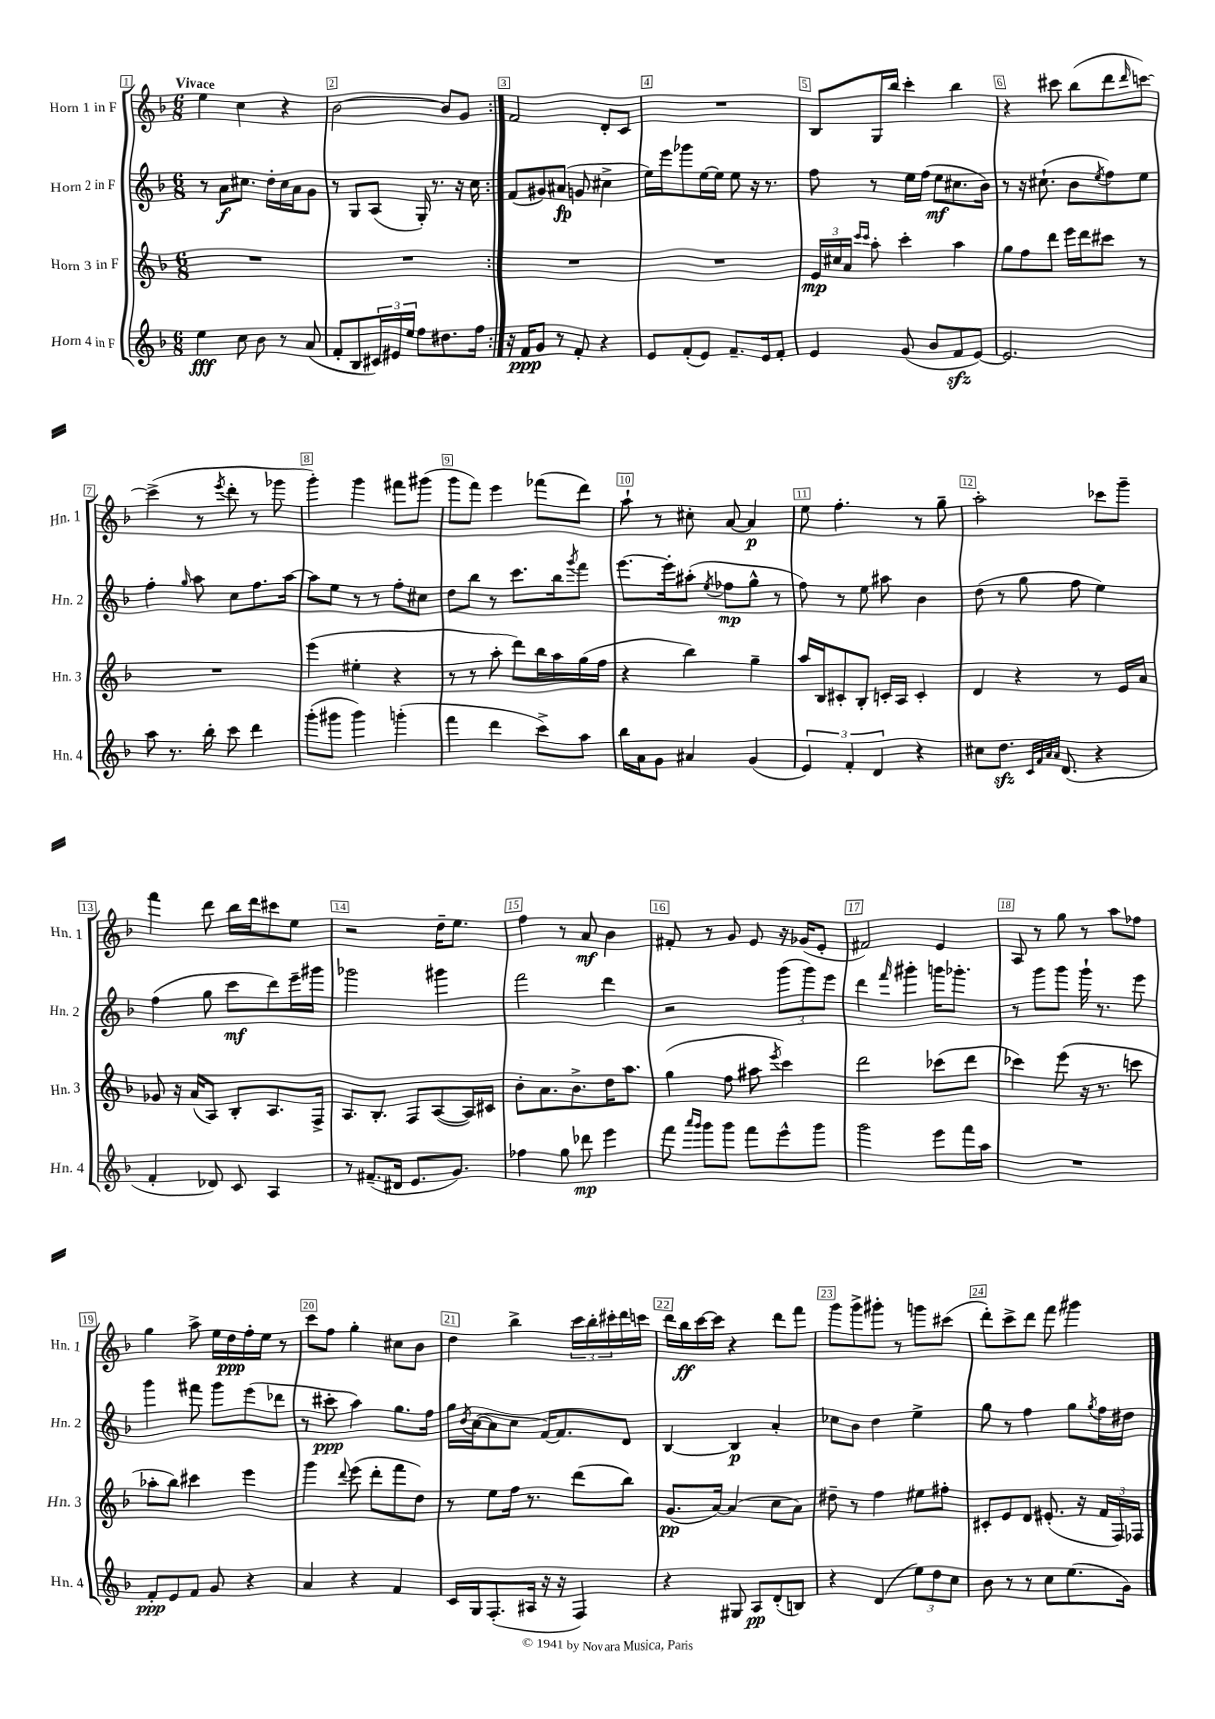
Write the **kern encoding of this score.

**kern	**kern	**kern	**kern
*staff4	*staff3	*staff2	*staff1
*clefG2	*clefG2	*clefG2	*clefG2
*k[b-]	*k[b-]	*k[b-]	*k[b-]
*M6/8	*M6/8	*M6/8	*M6/8
4ee	2.r	8r	4ee
.	.	8a	.
8cc	.	8.cc#	4cc
8b-	.	.	.
.	.	16dd'	.
8r	.	16cc#	4r
.	.	16a	.
(8a	.	8g	.
=	=	=	=
8f'	2.r	8r	[2b-
8B-	.	8G	.
24c#)	.	(8A	.
24e#	.	.	.
24ee	.	.	.
8ff	.	16G')	.
.	.	8.r	.
8.dd#	.	.	8b-]
.	.	16r	8g
16ff	.	16cc	.
=:|!	=:|!	=:|!	=:|!
16r	2.r	(8f	2f
16f	.	.	.
8g	.	8g#)	.
8r	.	(8a#	.
8f'	.	8g	.
4r	.	4cc#^	8d'
.	.	.	8c
=	=	=	=
8e	2.r	16ee)	2.r
.	.	16eee	.
(8f'	.	8ggg-	.
8e)	.	[16ee	.
.	.	16ee]	.
8.f~	.	8ee	.
.	.	16r	.
16e	.	8.r	.
8f'	.	.	.
=	=	=	=
4e	24e	8ff	8B-
.	24cc#	.	.
.	24a	.	.
.	16qqccc	.	.
.	16qqccc	.	.
.	8aa'	8r	16G
.	.	.	16bb-
(8g	4ccc'	16ee	4ccc'
.	.	(16ff	.
8b-	.	8ee	.
8f	4aa	8.cc#	4bb-
[8e)	.	.	.
.	.	16b-)	.
=	=	=	=
2.e]	8gg	8r	4r
.	8ff	16r	.
.	.	(8.cc#`	.
.	8ddd	.	8ccc#
.	16eee	8b-	(8bb-
.	16ddd	.	.
.	.	8qee	.
.	8ccc#	8ff)	8ddd
.	.	.	16qqddd
.	8r	8ee	[8ccc)
=	=	=	=
8aa	2.r	4ff'	(4ccc^]
8.r	.	.	.
.	.	16qqgg	.
.	.	8aa	8r
16bb-'	.	.	.
.	.	.	8qeee
8ccc	.	8cc	8ddd'
4ddd	.	8.ff	8r
.	.	.	8ggg-
.	.	[16aa	.
=	=	=	=
(8ggg'	(4eee	8aa]	4ggg')
8ggg#	.	8ee	.
4ggg#)	4ee#'	8r	4ggg
.	.	8r	.
(4ggg'	4r	8ff'	8fff#
.	.	8cc#	(8ggg#
=	=	=	=
4fff	8r	8dd	8ggg
.	8r	8bb-	8fff)
4ddd	8aa'	8r	4eee
.	8ddd)	8.ccc	.
8ccc^)	16bb-	.	(8fff-
.	16aa	16bb-	.
.	.	8qggg	.
8aa	(16gg	8fff	8ddd)
.	16ff	.	.
=	=	=	=
16bb-	4r	[8.eee	8aa`
16a	.	.	.
8g	.	.	8r
.	.	16eee']	.
4a#	4bb-)	(8aa#'	8cc#'
.	.	8qee	.
.	.	8ff-	[8a
(4g	4gg~	8gg^^	4a]
.	.	8r	.
=	=	=	=
6e)	16aa	8ff)	8ee
.	16B-	.	.
.	8c#'	8r	4.ff'
6f'	.	.	.
.	8B-'	8ee	.
6d	.	.	.
.	16c'	8aa#	.
.	16A	.	.
4r	4c'	4b-	8r
.	.	.	8gg~
=	=	=	=
8cc#	4d	(8dd	2aa'
8.dd	.	8r	.
.	4r	8gg	.
32qqc	.	.	.
32qqf	.	.	.
32qqa	.	.	.
32qqa	.	.	.
(8.d	.	.	.
.	.	8ff	.
4r	8r	4ee)	8ccc-
.	16e	.	8ggg~
.	16a	.	.
=	=	=	=
4f'	8g-	(4ff	4fff
.	16r	.	.
.	(16a	.	.
8d-)	8A)	8gg	8ddd
8c	8B-'	8ccc	16bb-
.	.	.	16ddd
4A	8.A	8ddd)	8ccc#
.	.	16eee~	8ee
.	16F^	16ggg#	.
=	=	=	=
8r	8.A	2ggg-	2r
(8.f#~	.	.	.
.	8.B-'	.	.
16d#	.	.	.
8.e	8F	.	.
.	([8A	4ggg#	16dd~
8.g)	.	.	8.ee
.	16A])	.	.
.	16c#	.	.
=	=	=	=
4ff-	8b-'	2fff	4ff
.	8.a	.	.
8gg	.	.	8r
.	8.b-^	.	.
8ddd-	.	.	8a
4eee	16dd	4ddd	4b-
.	8.aa	.	.
=	=	=	=
8fff	(4gg	2r	8f#'
16qqaaa	.	.	.
16qqggg	.	.	.
8ggg	.	.	8r
8ggg	8ff	.	8g
8fff	8aa#	.	8e
.	8qeee	.	.
8eee^^	4ccc)	(12ggg	16r
.	.	.	(16g-
.	.	12ggg)	.
8ggg	.	.	8e'
.	.	12eee	.
=	=	=	=
2ggg	2ddd	4ddd	2f#)
.	.	16qqfff	.
.	.	4ggg#'	.
8eee	(8ccc-	16ggg	4e
.	.	8.ggg-'	.
16fff	8ddd	.	.
16aa	.	.	.
=	=	=	=
2.r	4ccc-)	8r	8A
.	.	8ggg	8r
.	(8eee	8ggg	8gg
.	16r	16ggg`	8r
.	8.r	8.r	.
.	.	.	8aa
.	8ccc	8eee	8ff-
=	=	=	=
8f'	8aa-'	4ggg	4gg
8e	8bb-)	.	.
8f	4ccc#	8fff#	8aa^
8g	.	8ggg	16ee
.	.	.	16dd
4r	4eee	(8eee	16ff'
.	.	.	16ee
.	.	8ddd-	8r
=	=	=	=
4a	4ggg	8r	8ccc
.	.	8ccc#'	8ff
.	8qqddd	.	.
4r	(8eee	4aa)	4gg'
.	8ddd'	.	.
4f	8fff	8.gg	8cc#
.	8dd)	.	8b-
.	.	16ff	.
=	=	=	=
16c	8r	16gg	4dd
.	.	8qb-	.
16G	.	([16a	.
(8.F'	8ee	8a]	.
.	16ff	8cc	4bb-^
16A#	8.r	.	.
16r	.	[16f)	.
16r	.	8.f]	.
4F)	(8ddd	.	24ccc
.	.	.	24bb-'
.	.	.	24ccc#'
.	8bb-)	8d	16ddd
.	.	.	16ccc
=	=	=	=
4r	(8.g	[4B-	16ddd
.	.	.	16bb-
.	.	.	[16ccc
.	[16a)	.	16ccc]
8G#	(4a]	4B-]	4r
8A	.	.	.
(8d'	8cc	4a'	8ddd
8B)	8a)	.	8fff
=	=	=	=
4r	8dd#~	8cc-	8ggg
.	8r	8b-	8ggg^
(4d	4ff	4dd	8ggg#'
.	.	.	8r
12ee)	8ee#	4ee^	8ggg
12dd	.	.	.
.	8ff#'	.	(8ccc#
12cc	.	.	.
=	=	=	=
8b-	8c#'	8gg	8ddd')
8r	8e	8r	8ccc^
8r	8d	4ff	8ddd
8cc	(8.e#'	.	8fff
(8.ee	.	8gg	4ggg#
.	16r	.	.
.	.	8qgg	.
.	24f	16ff	.
.	24F)	.	.
16g)	.	16dd#	.
.	24F-	.	.
==	==	==	==
*-	*-	*-	*-
